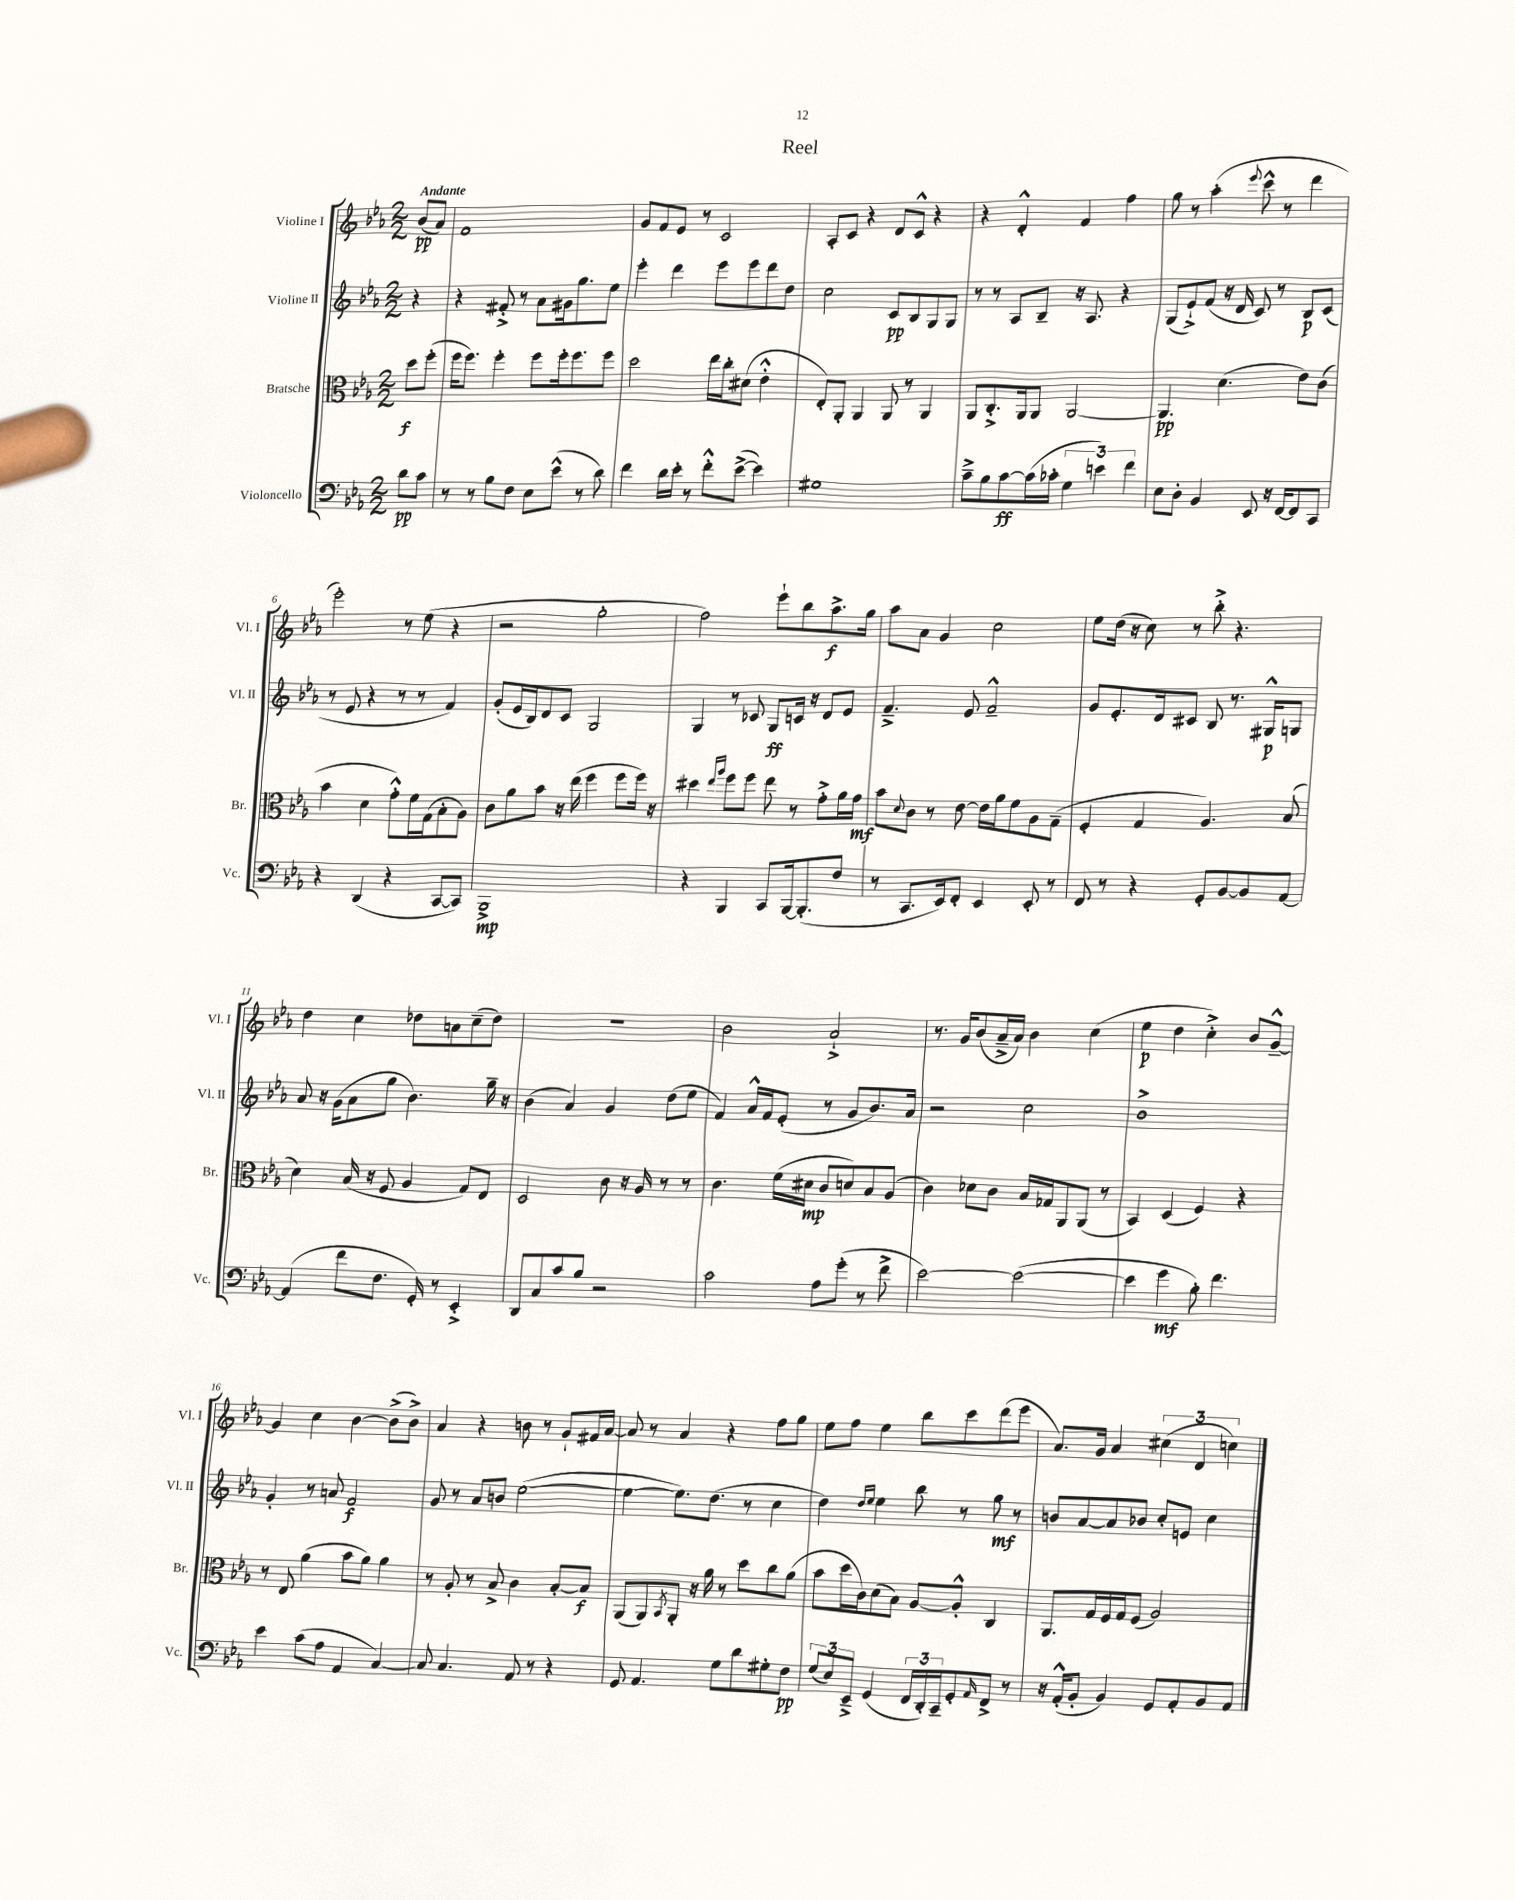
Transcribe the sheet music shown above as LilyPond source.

\header { title = "Reel" }
<<
\new StaffGroup <<
\new Staff = "s0" \with { instrumentName = "Violine I" shortInstrumentName = "Vl. I" } {
    \clef treble \key ees \major \numericTimeSignature \time 2/2 \partial 4 \tempo "Andante"
    bes'8\pp( aes'8) |
    f'1 |
    g'8 f'8 ees'8 r8 c'2 |
    aes8-. c'8 r4 d'8 c'8-^ r4 |
    r4 d'4-.-^ f'4 f''4 |
    g''8 r8 aes''4-.( \appoggiatura { ees'''8 } c'''8-^ r8 d'''4 |
    ees'''2-.) r8 ees''8( r4 |
    r2 g''2-. |
    f''2) ees'''8-! bes''8 aes''8.->\f g''16 |
    aes''8 aes'8 g'4 c''2 |
    ees''8 d''16( r16 c''8) r8 bes''8-.-> r4. |
    d''4 c''4 des''8 a'8 c''8--( des''8) |
    R1 |
    bes'2 aes'2-!-> |
    r8. g'16 bes'8( aes'16---> aes'16) bes'4 c''4( |
    ees''4\p d''4 c''4-.->) bes'8 g'8~---^ |
    g'4 c''4 bes'4~ bes'8->( bes'8->) |
    aes'4 r4 b'8 r8 g'8-! fis'16 aes'16~ |
    aes'8 r8 aes'4 r4 f''8 g''8 |
    ees''8 f''8 ees''4 bes''8 c'''8 d'''8( ees'''8 |
    aes'8.) g'16 aes'4 \tuplet 3/2 { cis''4( d'4 c''4) } \bar "|." |
}
\new Staff = "s1" \with { instrumentName = "Violine II" shortInstrumentName = "Vl. II" } {
    \clef treble \key ees \major \numericTimeSignature \time 2/2 \partial 4
    r4 |
    r4 fis'8-.-> r8 aes'8 gis'16 g''8. ees''8 |
    ees'''4-. d'''4 ees'''8 ees'''8 d'''8 d''8 |
    c''2 c'8\pp bes8 g8 g8 |
    r8 r8 aes8 bes8-- r16 aes8. r4 |
    g8( ees'8-!->) f'8( r16 d'16 c'8) r8 bes8\p c'8( |
    r8 ees'8 r4 r8 r8 f'4) |
    g'8-.( ees'16 bes16) d'8 c'8 g2 |
    g4 r8 ces'8 g8\ff c'16 r16 d'8 ees'8 |
    f'4.---> ees'8 f'2---^ |
    g'8 ees'8.-. d'16 cis'8 bes8 r8. gis16-^\p g8 |
    aes'8 r16 g'16( aes'8 g''8 bes'4.) g''16-- r16 |
    bes'4( aes'4) g'4 d''8( ees''8 |
    f'4) aes'16-^ f'16 ees'8-.( r8 g'8 bes'8.) aes'16 |
    r2 c''2 |
    bes'1-> |
    g'4-. r8 a'8 f'2\f |
    g'8 r8 aes'8 b'8 ees''2~( |
    ees''4~ ees''8.) d''8.( r8 c''4 |
    d''4) \grace { d''16 ees''16 } ees''4 bes''8 r8 g''8\mf r8 |
    b'8 aes'8~ aes'8 bes'8 c''8-. e'8 c''4 \bar "|." |
}
\new Staff = "s2" \with { instrumentName = "Bratsche" shortInstrumentName = "Br." } {
    \clef alto \key ees \major \numericTimeSignature \time 2/2 \partial 4
    d''8\f f''8-.( |
    f''16 f''8.) f''4-. f''8 f''16-. f''8. f''8 |
    d''2 ees''16 c''16-. dis'8( ees'4-.-^ |
    ees8-.) aes,8-. aes,4 aes,8 r8 aes,4 |
    aes,8 c8.-.-> aes,16 aes,8 aes,2~ |
    aes,4.\pp d'4.( ees'8) c'8( |
    bes'4 d'4 g'8-.-^) f'16 g16( bes8-. aes8) |
    c'8 aes'8 bes'8 r16 ees''16( f''4 f''8 f''16) r16 |
    dis''4 \grace { ees''16 aes''16 } f''8 f''8 ees''8 r8 g'8-.-> aes'16 g'16\mf |
    bes'8 \appoggiatura { d'8 } c'8 r8 ees'8~ ees'16 aes'16 f'8 aes8 g8--( |
    f4-. g4 aes4.) bes8( |
    d'4) bes16( r16 f8 aes4 g8) ees8 |
    d2 c'8 r16 aes16 r8 r8 |
    c'4. f'16( dis'16\mp c'8 d'8) bes8 aes8( |
    c'4) des'8 c'8 bes16 ges16 aes,8 aes,8( r8 |
    bes,4) d4( f4) r4 |
    r8 ees8 aes'4( bes'8 aes'8) aes'4 |
    r8 aes8-. r8 bes8-> c'4 bes8~-. bes8\f |
    aes,8( aes,8) \acciaccatura { bes,8 } aes,8-. r16 aes'16 r8 d''8 c''8 aes'8( |
    bes'8 d''16 c'16) d'8( bes8) aes8~ aes8-.-^ c4 |
    aes,8. g16 f16 g16 f8( aes2) \bar "|." |
}
\new Staff = "s3" \with { instrumentName = "Violoncello" shortInstrumentName = "Vc." } {
    \clef bass \key ees \major \numericTimeSignature \time 2/2 \partial 4
    d'8\pp c'8 |
    r8 r8 bes8 f8 ees8 ees'8-^( r8 d'8) |
    f'4 d'16 ees'16-. r8 f'8-.-^ ees'8~->( ees'4) |
    gis1 |
    c'8---> bes8 c'8~\ff c'16( ces'16-. \tuplet 3/2 { g4 e'4) f'4 } |
    ees8 d8-. bes,4 ees,8 r16 f,16~ f,8 c,8 |
    r4 d,4( r4 c,8~ c,8) |
    bes,,1->\mp |
    r4 bes,,4 c,8 bes,,16~ bes,,8.-.( f8 |
    r8 c,8. ees,16) f,8-. ees,4 ees,8-. r8 |
    f,8 r8 r4 g,8-. bes,8~ bes,8 aes,8~ |
    aes,4( f'8 f8. g,16-.) r8 ees,4-.-> |
    d,8 c8 c'8 bes8 r2 |
    c'2 aes8 g'8-.( r8 f'8-> |
    ees'2~) ees'2~( |
    ees'4 g'4\mf bes8-.) f'4. |
    ees'4 c'8( aes8 aes,4 c4~) |
    c8 c4. aes,8 r8 r4 |
    g,8 aes,4. g8 d'8 gis8-. f8\pp |
    \tuplet 3/2 { g8( ees8) ees,8---> } g,4( \tuplet 3/2 { f,16 d,16-.) c,16-- } g,8-. \grace { aes,16 } f,8-> r8 |
    r16 aes,16-.-^( bes,8-. bes,4) g,8 aes,8-. bes,8 aes,8 \bar "|." |
}
>>
>>
